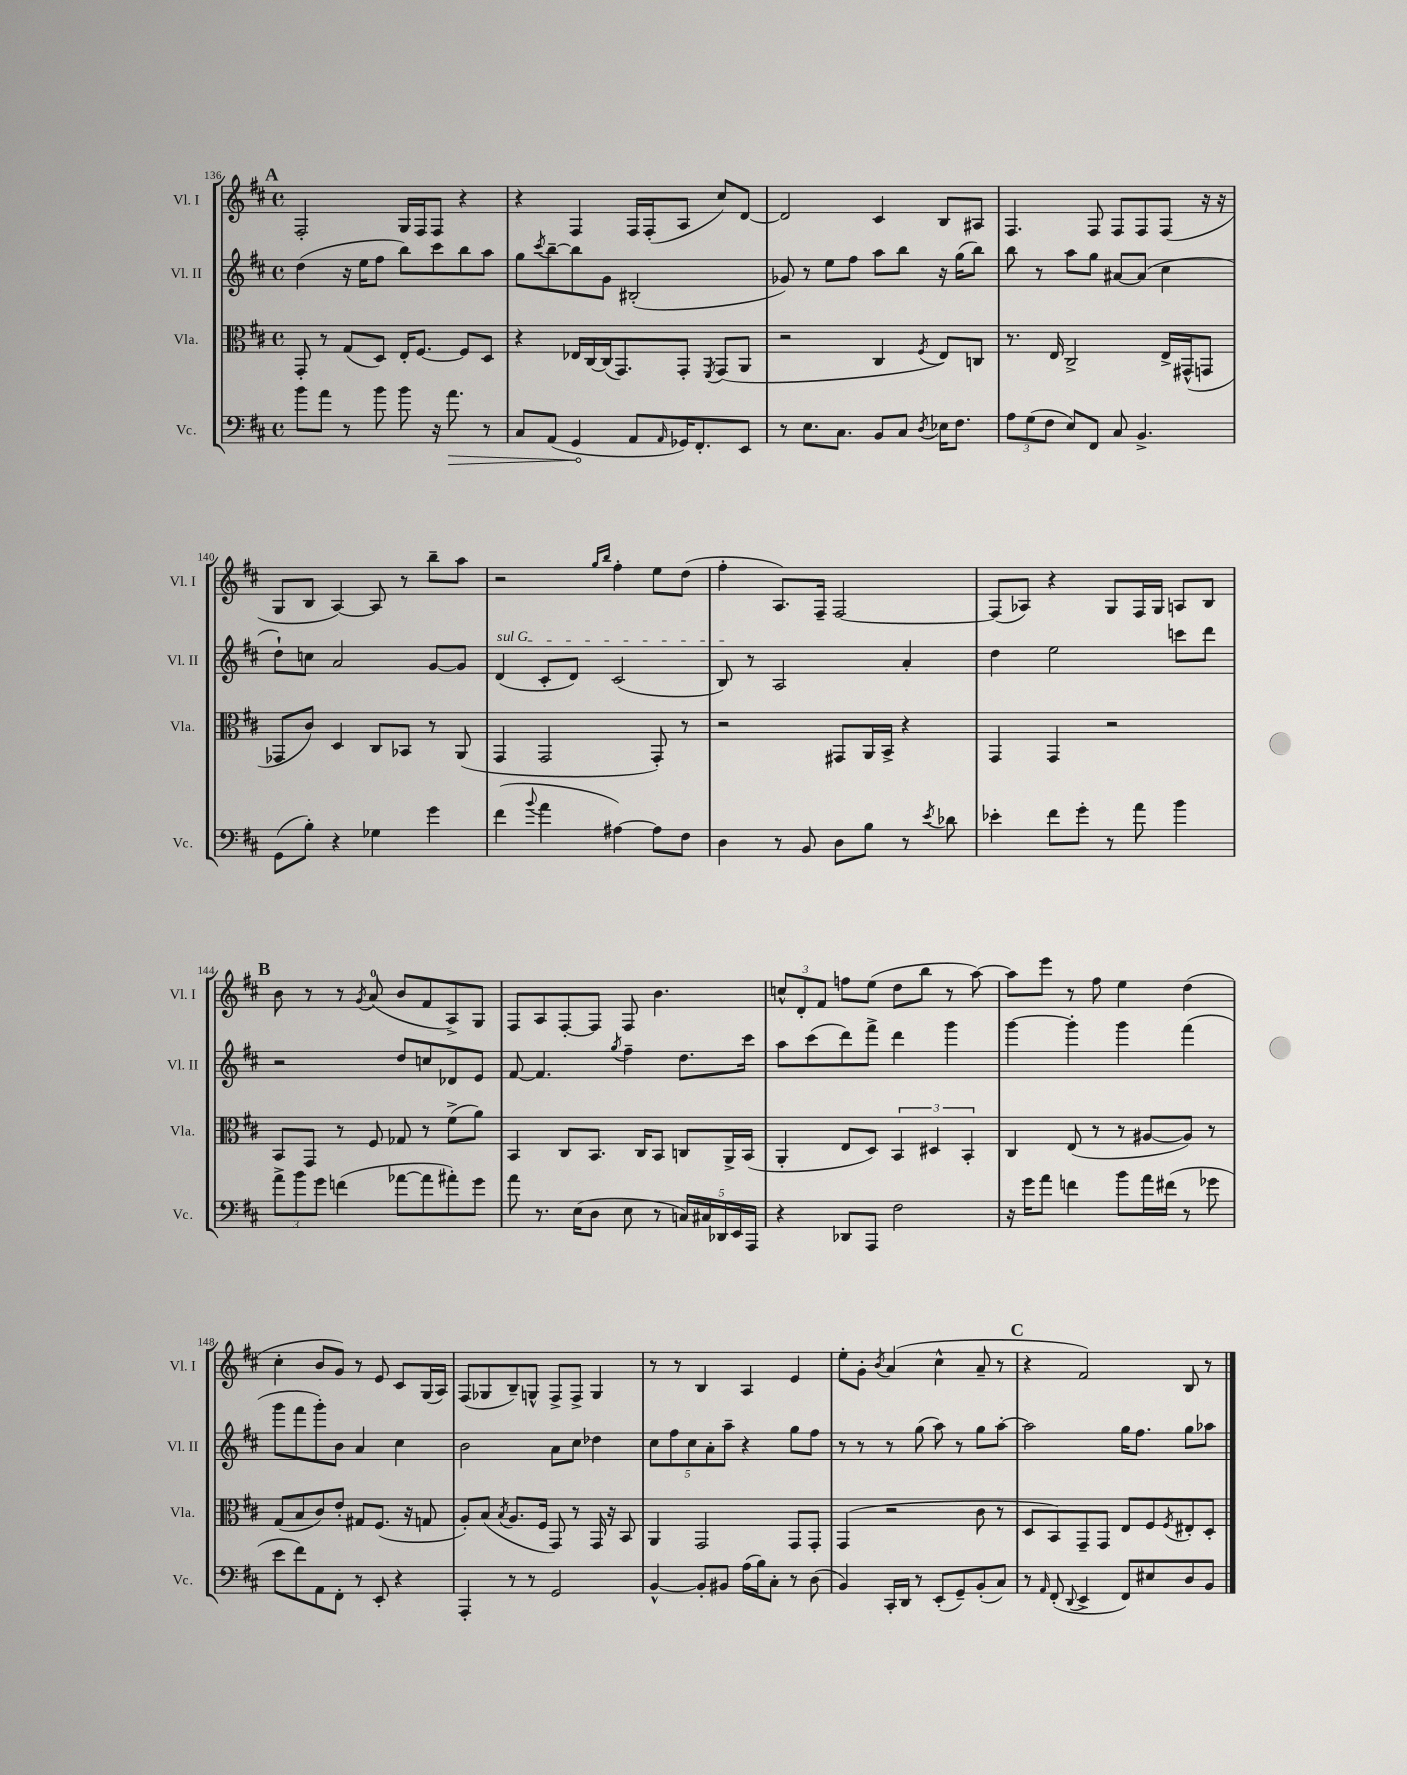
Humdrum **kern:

**kern	**kern	**kern	**kern
*staff4	*staff3	*staff2	*staff1
*clefF4	*clefC3	*clefG2	*clefG2
*k[f#c#]	*k[f#c#]	*k[f#c#]	*k[f#c#]
*M4/4	*M4/4	*M4/4	*M4/4
*met(c)	*met(c)	*met(c)	*met(c)
8b\L	8GG'/	(4dd\	2F#'/
8a\J	8r	.	.
8r	(8G/L	16r	.
.	.	16ee\LK	.
8b\	8D/J)	8ff#\J	.
8b\	16E'/LK	8bb\L)	16G/LL
.	[8.F#/J	.	16F#/J
16r	.	8ccc#\	8F#/J
8.a\	.	.	.
.	8F#/]L	8bb\	4r
8r	8D/J	8aa\J	.
=	=	=	=
8C#/L	4r	8gg\L	4r
.	.	8qccc#/	.
(8AA/J	.	[8bb~\	.
4GG/	16E-/LL	8bb\]	4F#/
.	[16C#/	.	.
.	(16C#/]J	8g\J	.
.	8.GG/)	.	.
8AA/L	.	(2B#'/	16F#/LL
.	.	.	(16F#'/J
16qqAA/	.	.	.
16GG-/K)	8GG'/J	.	8A/J
8.FF#'/	.	.	.
.	8qFF#/	.	.
.	(8GG/L	.	8cc#/L)
8EE/J	8AA/J	.	[8d/J
=	=	=	=
8r	2r	8g-/)	2d/]
8.E\L	.	8r	.
.	.	8ee\L	.
8.C#\J	.	.	.
.	.	8ff#\J	.
8BB/L	4C#/	8aa\L	4c#/
8C#/J	.	8bb\J	.
8qD/	8qF#/	.	.
16E-\LK	8E/L)	16r	8B/L
8.F#\J	.	(16gg\LK	.
.	8C/J	8bb\J)	8A#/J
=	=	=	=
12A\L	8.r	8bb\	4.F#/
(12G\	.	.	.
.	.	8r	.
12F#\J	.	.	.
.	16E/	.	.
8E/L)	2C#^/	8aa\L	.
8FF#/J	.	8gg\J	8F#/
8C#/	.	[8a#/L	8F#/L
4.BB^/	.	(8a#/]J	8F#/
.	16E^/LL	4cc#\	(8F#/J
.	(16GG#^^/J	.	.
.	8GG/J	.	16r
.	.	.	16r
=	=	=	=
(8GG\L	8GG-/L	8dd`\L)	8G/L
8B'\J)	8c#/J)	8cc\J	8B/J
4r	4D/	2a/	[4A/)
4G-\	8C#/L	.	8A/]
.	8BB-/J	.	8r
4g\	8r	[8g/L	8bb~\L
.	(8AA/	8g/]J	8aa\J
=	=	=	=
(4f#\	4GG/	(4d/	2r
8qqb/	.	.	.
4a\	2GG/	8c#'/L	.
.	.	8d/J)	.
.	.	.	16qqgg/LL
.	.	.	16qqbb/JJ
[4A#\)	.	(2c#/	4ff#'\
8A#\]L	8GG'/)	.	8ee\L
8F#\J	8r	.	(8dd\J
=	=	=	=
4D\	2r	8B/)	4ff#'\
.	.	8r	.
8r	.	2A/	8.A/L)
8BB/	.	.	.
.	.	.	16F#~/Jk
8D\L	8GG#/L	.	[2F#/
8B\J	16AA/L	.	.
.	16BB^/JJ	.	.
8r	4r	4a'/	.
8qe/	.	.	.
8d-\	.	.	.
=	=	=	=
4e-'\	4GG/	4dd\	(8F#/]L
.	.	.	8A-/J)
8f#\L	4GG/	2ee\	4r
8g'\J	.	.	.
8r	2r	.	8G/L
8a\	.	.	16F#/L
.	.	.	16G/JJ
4b\	.	8ccc\L	8A/L
.	.	8ddd\J	8B/J
=	=	=	=
12a^\L	8BB/L	2r	8b\
12b\	.	.	.
.	8GG/J	.	8r
12g\J	.	.	.
(4f\	8r	.	8r
.	.	.	8qg/
.	8F#/	.	(8a/
[8a-\L	8G-/	8dd/L	8b/L
8a-\]	8r	8cc/	8f#/
8a#'\)	(8f#^\L	8d-/	8A^/)
8g\J	8a\J)	8e/J	8G/J
=	=	=	=
8a\	4BB/	[8f#/	8F#/L
8.r	.	4.f#/]	8A/
.	8C#/L	.	[8F#'/
(16E\LK	.	.	.
8D\J	8.BB/J	.	8F#/]J
.	.	8qgg/	.
8E\	.	4ff#~\	8F#/
.	16C#/LK	.	.
8r	8BB/J	.	4.b\
20C/LL)	8C/L	8.dd\L	.
20C#/	.	.	.
20DD-/	.	.	.
.	16AA^/L	.	.
20EE/	.	.	.
.	(16BB/JJ	16ccc#\Jk	.
20AAA/JJ	.	.	.
=	=	=	=
4r	4AA'/	8aa\L	12cc^^/L
.	.	.	12d'/
.	.	(8ccc#\	.
.	.	.	12f#/J
8DD-/L	8E/L	8ddd\)	8ff\L
8AAA/J	8D/J)	8fff#^\J	(8ee\J
2F#\	6BB/	4ddd\	8dd\L
.	.	.	8bb\J
.	6D#/	.	.
.	.	4ggg\	8r
.	6BB'/	.	.
.	.	.	[8aa\)
=	=	=	=
16r	4C#/	[4ggg\	8aa\]L
16g\LK	.	.	.
8a\J	.	.	8eee\J
4f\	(8E/	4ggg'\]	8r
.	8r	.	8ff#\
8b\L	8r	4ggg\	4ee\
16a\L	[8A#/L	.	.
(16f#\JJ	.	.	.
8r	8A#/]J)	(4fff#\	(4dd\
8g-\	8r	.	.
=	=	=	=
8e\L	(8G/L	8ggg\L	4cc#'\
8f#\)	8B/	8fff#\	.
8AA\	8c#/)	8ggg'\)	8b/L
8FF#'\J	8e'/J	8b\J	8g/J)
8r	8G#/L	4a/	8r
8EE'/	(8.F#/J	.	8e/
4r	.	4cc#\	8c#/L
.	16r	.	.
.	8G/	.	(16G/L
.	.	.	16A/JJ)
=	=	=	=
4AAA'/	8A'/L)	2b\	(8F#/L
.	(8B/J	.	8G-/
.	8qB/	.	.
8r	8.A/L	.	8B~/)
8r	.	.	8G^^/J
.	16F#/Jk	.	.
2GG/	8GG/)	8a\L	8F#^/L
.	8r	8cc#\J	8F#^/J
.	16GG/	4dd-\	4G/
.	16r	.	.
.	8BB/	.	.
=	=	=	=
[4BB^^/	4AA/	10cc#\L	8r
.	.	10ff#\	.
.	.	.	8r
.	.	10cc#\	.
8BB'/]L	2GG/	.	4B/
.	.	10a'\	.
8BB#/J	.	.	.
.	.	10aa~\J	.
(16A\LL	.	4r	4A/
16B\J)	.	.	.
8C#'\J	.	.	.
8r	8GG/L	8gg\L	4e/
(8D\	8GG'/J	8ff#\J	.
=	=	=	=
4BB/)	(4GG/	8r	8ee'\L
.	.	8r	8g'\J
.	.	.	8qb/
16CC#'/LL	2r	8r	(4a/
16DD/JJ	.	.	.
8r	.	(8gg\	.
(8EE'/L	.	8aa\)	4cc#^^\
8GG~/)	.	8r	.
(8BB'/	8c#\	8gg\L	8a~/
8C#/J)	8r	[8aa'\J	8r
=	=	=	=
8r	8D/L	2aa\]	4r
16qqAA/	.	.	.
(8FF#'/	8BB/)	.	.
8qqDD/	.	.	.
4EE^/	8GG~/	.	2f#/)
.	8GG/J	.	.
8FF#/L)	8E/L	16gg\LK	.
.	.	8.ff#\J	.
8E#/	8F#/	.	.
.	8qF#/	.	.
8D/	8E#'/	8gg\L	8B/
8BB/J	8D'/J	8aa-\J	8r
==	==	==	==
*-	*-	*-	*-
